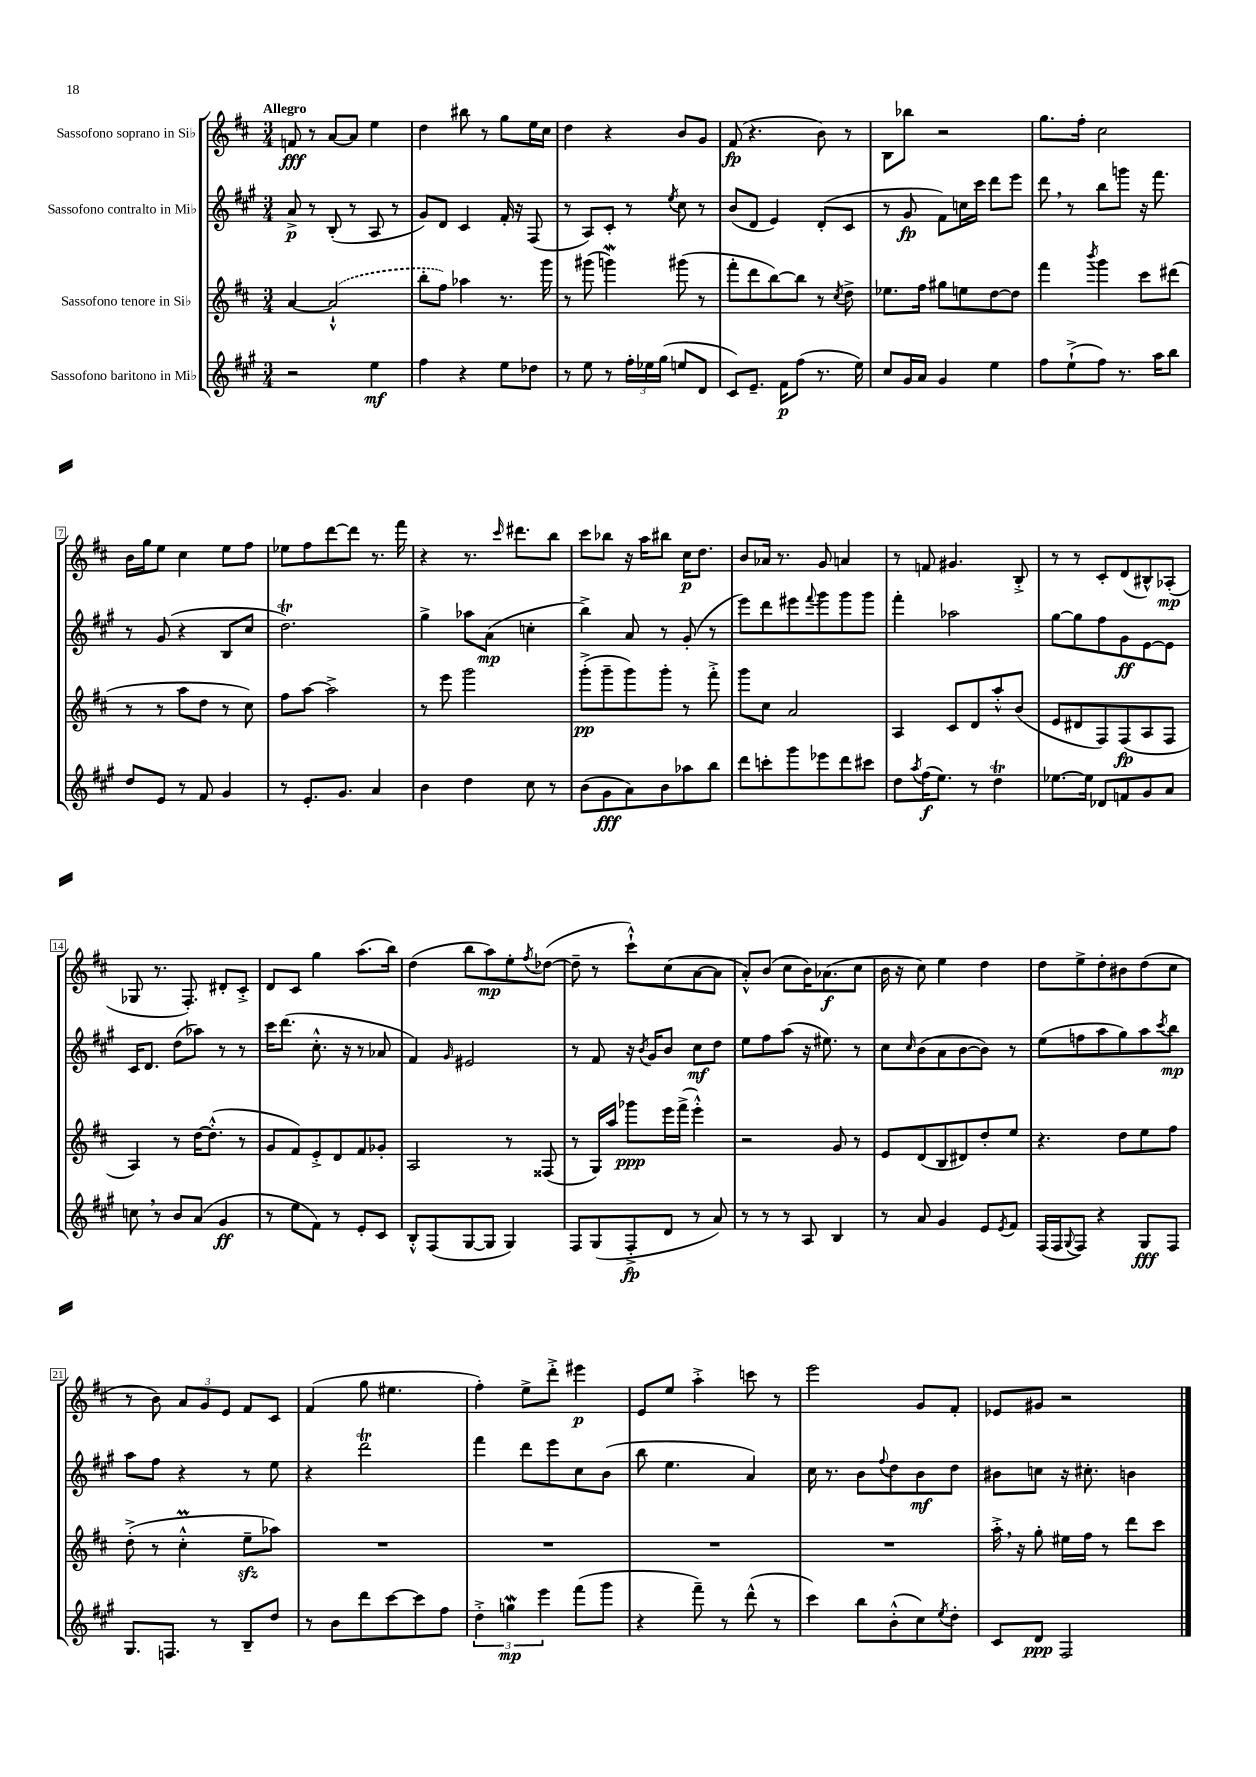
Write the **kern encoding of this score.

**kern	**kern	**kern	**kern
*staff4	*staff3	*staff2	*staff1
*clefG2	*clefG2	*clefG2	*clefG2
*k[f#c#g#]	*k[f#c#]	*k[f#c#g#]	*k[f#c#]
*M3/4	*M3/4	*M3/4	*M3/4
2r	[4a	8a^	8f
.	.	8r	8r
.	(2a`^^]	(8B'	[8a
.	.	8r	8a]
4ee	.	8A	4ee
.	.	8r	.
=	=	=	=
4ff#	8bb'	8g#)	4dd
.	8ff#)	8d	.
4r	4aa-	4c#	8bb#
.	.	.	8r
8ee	8.r	16f#'	8gg
.	.	16r	.
8dd-	.	(8F#	16ee
.	16ggg	.	16cc#
=	=	=	=
8r	8r	8r	4dd
8ee	(8ggg#	8A)	.
8r	4ggg)	8c#'	4r
24ff#'	.	8r	.
24ee-	.	.	.
(24gg#	.	.	.
.	.	8qee	.
8ee	(8ggg#	8cc#	8b
8d	8r	8r	8g
=	=	=	=
8c#)	8fff#'	(8b	(8f#
8.e~	8ddd	8d	4.r
.	[8bb)	4e)	.
16f#	.	.	.
(8ff#	8bb]	.	.
8.r	8r	(8d'	8b)
.	8qcc#	.	.
.	8dd^	8c#	8r
16ee)	.	.	.
=	=	=	=
8cc#	8.ee-	8r	8B
16g#	.	8g#	8bb-
16a	16ff#	.	.
4g#	8gg#	8f#)	2r
.	8ee	16cc	.
.	.	16ccc#	.
4ee	[8dd	8ddd	.
.	8dd]	8eee	.
=	=	=	=
8ff#	4fff#	8ddd	8.gg
(8ee`^	.	8r	.
.	.	.	16ff#'
.	8qbbb	.	.
8ff#)	4ggg	8bb	2cc#
8.r	.	8ggg	.
.	8ccc#	16r	.
16aa	.	8.fff#	.
8bb	(8ddd#	.	.
=	=	=	=
8dd	8r	8r	16b
.	.	.	16gg
8e	8r	(8g#	8ee
8r	8aa	4r	4cc#
8f#	8dd	.	.
4g#	8r	8B	8ee
.	8cc#)	8cc#	8ff#
=	=	=	=
8r	8ff#	2.dd)	8ee-
8.e'	[8aa	.	8ff#
.	2aa^]	.	[8ddd
8.g#	.	.	.
.	.	.	8ddd]
4a	.	.	8.r
.	.	.	16fff#
=	=	=	=
4b	8r	4gg#^	4r
.	8eee	.	.
4dd	2ggg	8aa-	8.r
.	.	(8a	.
.	.	.	16qqccc#
.	.	.	8.ddd#
8cc#	.	4cc'	.
8r	.	.	8bb
=	=	=	=
(8b	(8ggg'^	4bb^)	8ccc#
8g#	8ggg~	.	8bb-
8a)	8ggg)	8a	16r
.	.	.	16aa
8b	8ggg'	8r	8bb#
8aa-	8r	(8g#'	16cc#
.	.	.	8.dd
8bb	8fff#'^	8r	.
=	=	=	=
8ddd	8ggg	8eee)	8b
8ccc'	8cc#	8ddd	16a-
.	.	.	8.r
8ggg#	2a	8eee#	.
.	.	8qqfff#	.
8eee-	.	8ggg#	8g
8ddd	.	8ggg#	4a
8ccc#	.	8ggg#	.
=	=	=	=
8dd	4A	4fff#'	8r
8qaa	.	.	.
(16ff#	.	.	8f
8.ee)	.	.	.
.	8c#	2aa-	4.g#
8r	8d	.	.
4dd	8aa'^^	.	.
.	(8b	.	8B'^
=	=	=	=
[8.ee-	8e	[8gg#	8r
.	8d#	8gg#]	8r
16ee-]	.	.	.
8d-	8F#)	8ff#	8c#'
8f	(8F#	8g#	(8d
8g#	8A	[8e	8B#^^)
8a	8F#	8e]	(8A-'
=	=	=	=
8cc	4A)	16c#	8G-
.	.	8.d	.
8r	.	.	8.r
8b	8r	(8dd	.
.	.	.	8.F#')
(8a	[16dd	8aa-)	.
.	(8.dd'^^]	.	.
4g#	.	8r	8d#'
.	8r	8r	8c#'^
=	=	=	=
8r	8g	16ccc#	8d
.	.	(8.ddd	.
8ee	8f#)	.	8c#
8f#)	8e'^	8.cc#'^^	4gg
8r	8d	.	.
.	.	16r	.
8e'	8f#	8r	(8.aa
8c#	8g-'	8a-	.
.	.	.	16bb)
=	=	=	=
8B'^^	2A	4f#)	(4dd
(8F#	.	.	.
.	.	16qqg#	.
[8G#	.	2e#	8bb
8G#]	.	.	8aa)
4G#)	8r	.	8ee'
.	.	.	8qff#
.	(8F##	.	([8dd-
=	=	=	=
8F#	8r	8r	8dd-~]
(8G#	16G)	8f#	8r
.	16aa	.	.
8F#'^	8ggg-	16r	8ccc#`^^)
.	.	8qb	.
.	.	16g#	.
8d	16eee	8b	(8cc#
.	(16fff#^	.	.
8r	4eee'^^)	8cc#	[8a
8a)	.	8dd	8a]
=	=	=	=
8r	2r	8ee	8a'^^)
8r	.	8ff#	(8b
8r	.	(8aa	8cc#
8A	.	16r	16b)
.	.	8.ee#)	(8.a-
4B	8g	.	.
.	8r	8r	8cc#
=	=	=	=
8r	8e	8cc#	16b
.	.	.	16r
.	.	16qqcc#	.
8a	(8d	(8b	8cc#)
4g#	8B	8a	4ee
.	8d#)	[8b	.
8e	8dd'	8b])	4dd
8qe	.	.	.
8f#	8ee	8r	.
=	=	=	=
(16F#	4.r	(8ee	8dd
16F#	.	.	.
8qqG#	.	.	.
8F#)	.	8ff	8ee^
4r	.	8aa	8dd'
.	8dd	8gg#)	8b#
8G#	8ee	8aa	(8dd
.	.	8qccc#	.
8F#	8ff#	8bb	8cc#
=	=	=	=
8.G#	(8dd'^	8aa	8r
.	8r	8ff#	8b)
8.F	.	.	.
.	4cc#'^^	4r	12a
.	.	.	12g
8r	.	.	.
.	.	.	12e
8B~	8ee~	8r	8f#
8dd	8aa-)	8ee	8c#
=	=	=	=
8r	2.r	4r	(4f#
8b	.	.	.
8ddd	.	2ddd	8gg
[8ccc#	.	.	4.ee#
8ccc#]	.	.	.
8ff#	.	.	.
=	=	=	=
6dd'^	2.r	4fff#	4ff#')
6gg	.	.	.
.	.	8ddd	8ee^
6eee	.	.	.
.	.	8eee	8ddd'^
(8fff#	.	8cc#	4eee#
8ggg#	.	(8b	.
=	=	=	=
4r	2.r	8bb	8e
.	.	4.ee	8ee
8fff#~)	.	.	4aa'^
8r	.	.	.
(8ddd^^	.	4a)	8ccc
8r	.	.	8r
=	=	=	=
4ccc#)	2.r	16cc#	2eee
.	.	8.r	.
8bb	.	8b	.
.	.	8qqff#	.
(8b'^^	.	8dd	.
8cc#)	.	8b	8g
8qee	.	.	.
8dd'	.	8dd	8f#'
=	=	=	=
8c#	16aa'^	8b#	8e-
.	16r	.	.
8d	8gg'	8cc	8g#
2F#	16ee#	16r	2r
.	16ff#	8.cc#'	.
.	8r	.	.
.	8ddd	4b	.
.	8ccc#	.	.
==	==	==	==
*-	*-	*-	*-
